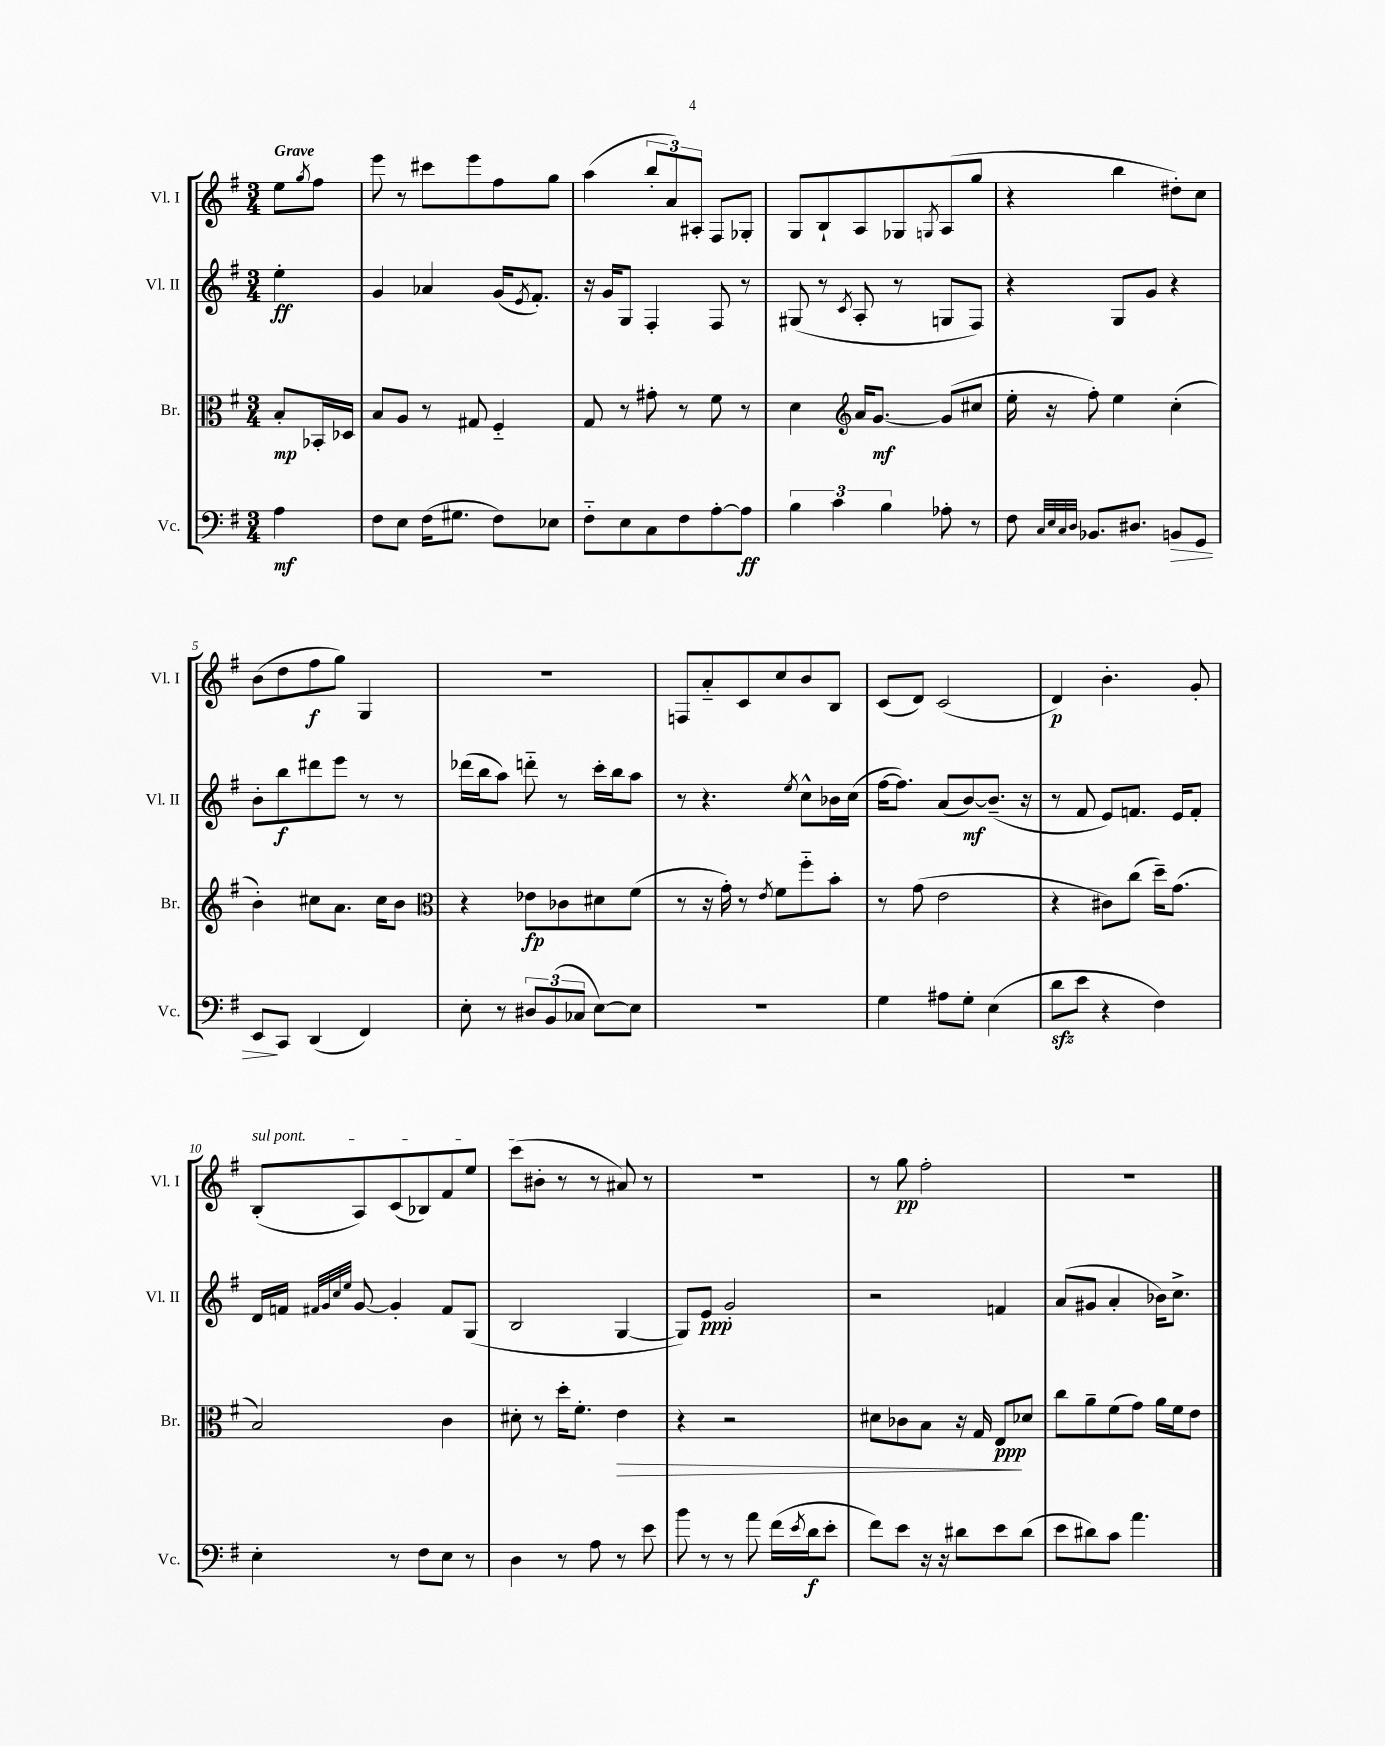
<<
\new StaffGroup <<
\new Staff = "s0" \with { instrumentName = "Vl. I" shortInstrumentName = "Vl. I" } {
    \clef treble \key g \major \numericTimeSignature \time 3/4 \partial 4 \tempo "Grave"
    e''8 \acciaccatura { g''8 } fis''8 |
    e'''8 r8 cis'''8 e'''8 fis''8 g''8 |
    a''4( \tuplet 3/2 { b''8-. a'8) ais8-. } fis8 ges8-. |
    g8 b8-! a8 ges8 \acciaccatura { g8 } a8( g''8 |
    r4 b''4 dis''8-.) c''8 |
    b'8( d''8 fis''8\f g''8) g4 |
    R2. |
    f8 a'8-_ c'8 c''8 b'8 b8 |
    c'8( d'8) c'2( |
    d'4\p) b'4.-. g'8-. |
    \once \override TextSpanner.bound-details.left.text = \markup { \italic "sul pont." } b8-.\startTextSpan( a8) c'8( bes8) fis'8 e''8 |
    c'''8( bis'8-.\stopTextSpan r8 r8 ais'8) r8 |
    R2. |
    r8 g''8\pp fis''2-. |
    R2. \bar "|." |
}
\new Staff = "s1" \with { instrumentName = "Vl. II" shortInstrumentName = "Vl. II" } {
    \clef treble \key g \major \numericTimeSignature \time 3/4 \partial 4
    e''4-.\ff |
    g'4 aes'4 g'16( \acciaccatura { e'8 } fis'8.-.) |
    r16 g'16 g8 fis4-. fis8 r8 |
    gis8( r8 \acciaccatura { c'8 } a8-. r8 g8 fis8) |
    r4 g8 g'8 r4 |
    b'8-. b''8\f dis'''8 e'''8 r8 r8 |
    des'''16( b''16 a''8) d'''8-_ r8 c'''16-. b''16 a''8 |
    r8 r4. \acciaccatura { e''8 } c''8-^ bes'16 c''16( |
    fis''16~ fis''8.) a'8( b'8~\mf) b'8.--( r16 |
    r8 fis'8 e'8) f'8. e'16 f'8-. |
    d'16 f'16 \grace { fis'32 g'32 c''32 e''32 } g'8~ g'4-. fis'8 g8( |
    b2 g4~ |
    g8) e'8\ppp g'2-. |
    r2 f'4 |
    a'8( gis'8 a'4-. bes'16) c''8.-> \bar "|." |
}
\new Staff = "s2" \with { instrumentName = "Br." shortInstrumentName = "Br." } {
    \clef alto \key g \major \numericTimeSignature \time 3/4 \partial 4
    b8-.\mp bes,16-. des16 |
    b8 a8 r8 gis8 fis4-_ |
    g8 r8 gis'8-. r8 fis'8 r8 |
    d'4 \clef treble a'16 g'8.~\mf g'8( cis''8 |
    e''16-. r16 fis''8-.) e''4 c''4-.( |
    b'4-.) cis''8 a'8. cis''16 b'8 |
    \clef alto r4 ees'8\fp ces'8 dis'8 fis'8( |
    r8 r16 g'16-.) r8 \acciaccatura { e'8 } fis'8 fis''8-_ b'8-. |
    r8 g'8( e'2 |
    r4 cis'8) c''8( d''16--) g'8.( |
    b2) c'4 |
    dis'8-. r8 d''16-. fis'8.-. e'4\> |
    r4 r2 |
    dis'8 ces'8 b8 r16 g16 e8\ppp\! des'8 |
    c''8 a'8-- fis'8( g'8) a'16 fis'16 e'8 \bar "|." |
}
\new Staff = "s3" \with { instrumentName = "Vc." shortInstrumentName = "Vc." } {
    \clef bass \key g \major \numericTimeSignature \time 3/4 \partial 4
    a4\mf |
    fis8 e8 fis16( gis8. fis8) ees8 |
    fis8-_ e8 c8 fis8 a8~-. a8\ff |
    \tuplet 3/2 { b4 c'4 b4 } aes8-. r8 |
    fis8 \grace { c32 e32 c32 d32 } bes,8. dis8. b,8\> g,8 |
    e,8\! c,8 d,4( fis,4) |
    e8-. r8 \tuplet 3/2 { dis8 b,8( ces8 } e8~) e8 |
    R2. |
    g4 ais8 g8-. e4( |
    d'8\sfz e'8 r4 fis4) |
    e4-. r8 fis8 e8 r8 |
    d4 r8 a8 r8 e'8 |
    b'8 r8 r8 a'8 fis'16( \acciaccatura { e'8 } d'16\f e'8-. |
    fis'8) e'8 r16 r16 dis'8 e'8 dis'8( |
    e'8 dis'8) c'8 a'4. \bar "|." |
}
>>
>>
